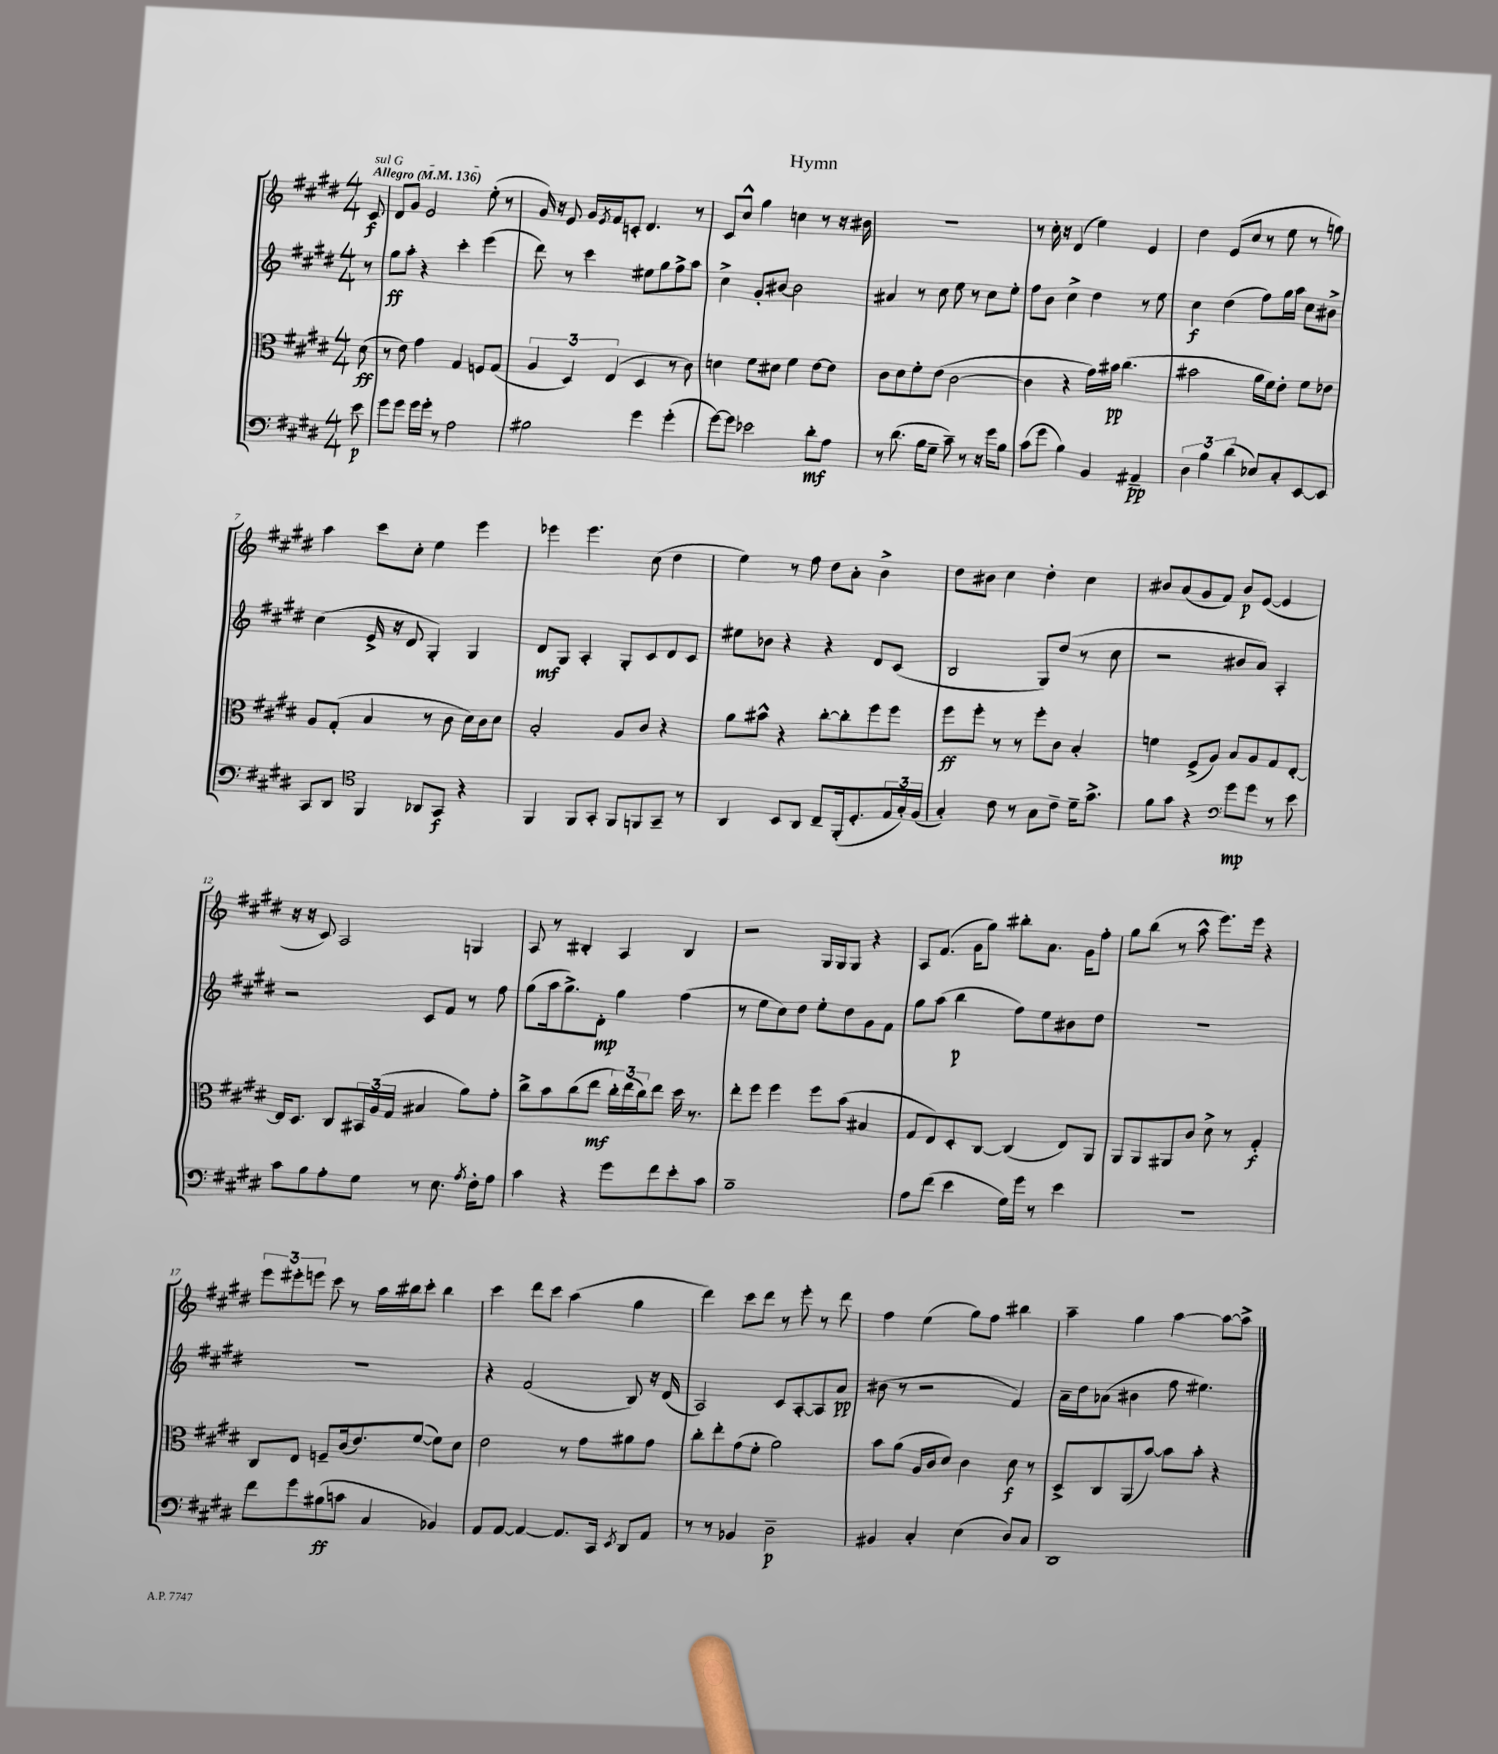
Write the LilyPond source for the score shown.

\header { title = "Hymn" }
<<
\new StaffGroup <<
\new Staff = "s0" {
    \clef treble \key e \major \numericTimeSignature \time 4/4 \partial 8 \tempo "Allegro" 4 = 136
    \once \override TextSpanner.bound-details.left.text = \markup { \italic "sul G" } cis'8\f\startTextSpan |
    dis'8 gis'8 e'2 e''8-.\stopTextSpan( r8 |
    gis'16) r16 e'8 gis'16 \acciaccatura { e'8 } fis'16 c'8-. dis'4. r8 |
    cis'8 cis''8-^ gis''4 c''4 r8 r16 bis'16 |
    R1 |
    r8 cis''16-. r16 dis'4( e''4) e'4 |
    dis''4 e'8( cis''8 r8 e''8 r8 g''8) |
    a''4 cis'''8 cis''8-. e''4 e'''4 |
    ees'''4 ees'''4. cis''8( dis''4 |
    e''4) r8 fis''8 dis''8 a'8-. b'4-> |
    dis''8 bis'8 cis''4 dis''4-. cis''4 |
    bis'8 a'8( gis'8 fis'8) bis'8\p e'8~( e'4 |
    r16 r16 cis'8) a2 g4 |
    a8 r8 bis4-. a4 bis4 |
    r2 gis16 gis16 gis8 r4 |
    a8 fis'8.( gis'16 gis''8) bis''8-. a'8. gis'16 fis''8-. |
    gis''8 b''8( r8 a''8-^ e'''8.) e'''16 r4 |
    \tuplet 3/2 { e'''8 eis'''8-. e'''8 } cis'''8 r8 a''16 bis''16 cis'''8-. bis''4 |
    cis'''4 dis'''8 cis'''8 a''4( gis''4 |
    dis'''4) cis'''8 dis'''8 r8 e'''8-. r8 dis'''8 |
    fis''4 e''4( gis''8) fis''8 bis''4 |
    a''4-- gis''4 a''4~ a''8~ a''8-> \bar "|." |
}
\new Staff = "s1" {
    \clef treble \key e \major \numericTimeSignature \time 4/4 \partial 8
    r8 |
    gis''8\ff a''8-. r4 cis'''4-. e'''4( |
    dis'''8) r8 cis'''4 eis''8 gis''8 fis''8-> a''8 |
    cis''4-> gis'8-. bis'8~ bis'2 |
    ais'4 r8 cis''8 e''8 r8 cis''8 e''8-. |
    fis''8 b'8 cis''4-> dis''4 r8 e''8 |
    cis''4\f dis''4( fis''8) gis''16 a''16 cis''8 bis'8-> |
    cis''4( e'16-> r16 dis'8 gis4-.) gis4 |
    dis'8\mf gis8 a4-. gis8-. cis'8 dis'8 cis'8 |
    eis''8 bes'8 r4 r4 dis'8 cis'8( |
    b2 gis8) dis''8( r8 cis''8 |
    r2 bis'8 a'8) a4-. |
    r2 cis'8 fis'8 r8 fis''8 |
    gis''8( a''16 gis''8.->) dis'8-.\mp gis''4 fis''4( |
    r8 e''8 cis''8) dis''8 e''8-. dis''8 gis'8 fis'8 |
    gis''8 a''8( b''4\p fis''8) e''8 bis'8 dis''8 |
    R1 |
    R1 |
    r4 fis'2( b8) r16 dis'16( |
    a2) cis'8 a8~-. a8 a'8\pp |
    bis'8( r8 r2 fis'4) |
    a'16-- dis''16 aes'8( bis'4 fis''8 eis''4.) \bar "|." |
}
\new Staff = "s2" {
    \clef alto \key e \major \numericTimeSignature \time 4/4 \partial 8
    dis'8\ff( |
    r8 e'8) gis'4 gis4 f8 gis8( |
    \tuplet 3/2 { a4 dis4) e4( } dis4 r8 cis'8) |
    d'4 fis'8 dis'8 fis'4 e'8~ e'8 |
    cis'8 dis'8 fis'8-. e'8( cis'2~ |
    cis'4 r4 gis'16) bis'16\pp cis''4.( |
    bis'2 a'16 fis'16) e'8-. fis'8 ees'8 |
    a8 gis8-.( b4 r8 cis'8 dis'16) cis'16 dis'8 |
    b2-. a8 cis'8 r4 |
    a'8 bis'8-^ r4 cis''8~-. cis''8-. fis''8 fis''8 |
    fis''8\ff fis''8-. r8 r8 fis''8-. cis'8 b4-. |
    f'4 fis8->( a8) b8 a8 gis8 e8~-. |
    e16 dis8. cis8 \tuplet 3/2 { bis,16 a16( gis16 } bis4 a'8) gis'8-. |
    cis''8-> b'8 cis''8( e''8\mf \tuplet 3/2 { cis''16-.) e''16( cis''16) } e''8 dis''16 r8. |
    e''8-. fis''8 fis''4 fis''8 b'8( bis4 |
    gis8 e8) dis8-. cis8~ cis4( e8) a,8 |
    a,8 a,8 ais,8 cis'8 dis'8-> r8 gis4-.\f |
    cis8 e8 f8-- cis'16( e'8.) fis'8~( fis'8) dis'8 |
    e'2 r8 gis'8 ais'8 gis'8 |
    cis''8-. e''8-. gis'8( fis'8-. a'2) |
    b'8 a'8( a16 cis'16 dis'8) cis'4 dis'8\f r8 |
    dis8-> cis8 a,8( b'8~) b'8 b'8-. r4 \bar "|." |
}
\new Staff = "s3" {
    \clef bass \key e \major \numericTimeSignature \time 4/4 \partial 8
    e'8\p |
    gis'8 gis'8 gis'16 gis'16-. r8 a2 |
    bis2 gis'4 gis'4-.( |
    gis'8~) gis'8 ees'2 dis'8-.\mf a8 |
    r8 dis'8.( b16 gis8-- cis'8--) r8 r16 gis'16 b8 |
    cis'8( gis'8 b4) b,4 ais,4--\pp |
    \tuplet 3/2 { dis4 b4 dis'4( } ees8) cis8-. e,8~ e,8 |
    cis,8 dis,8 \clef tenor fis,4 aes,8 gis,8\f r4 |
    fis,4 fis,8 gis,8-. fis,8 f,8 gis,8-- r8 |
    a,4 b,8 a,8 cis8-- fis,16-.( dis8.-. \tuplet 3/2 { e16 gis16-.) fis16( } |
    gis4-.) cis'8 r8 gis8 cis'8-- dis'16-- gis'8.-> |
    fis'8 gis'8 r4 \clef bass gis'8\mp gis'8 r8 e'8 |
    cis'8 b8 a8-. gis8 r8 e8. \acciaccatura { a8 } fis16-. a8 |
    cis'4 r4 gis'8 fis'8 e'8-. cis'8 |
    b1-- |
    a8 fis'8( e'4 gis16) gis'16 r8 e'4 |
    r1 |
    fis'8 gis'8 bis8\ff( c'8 cis4 bes,4) |
    a,8 a,8~ a,4~ a,8. cis,16 \acciaccatura { e,8 } dis,8 a,8 |
    r8 r8 bes,4 dis2--\p |
    bis,4 cis4-. e4( dis8) cis8 |
    dis,1 \bar "|." |
}
>>
>>
